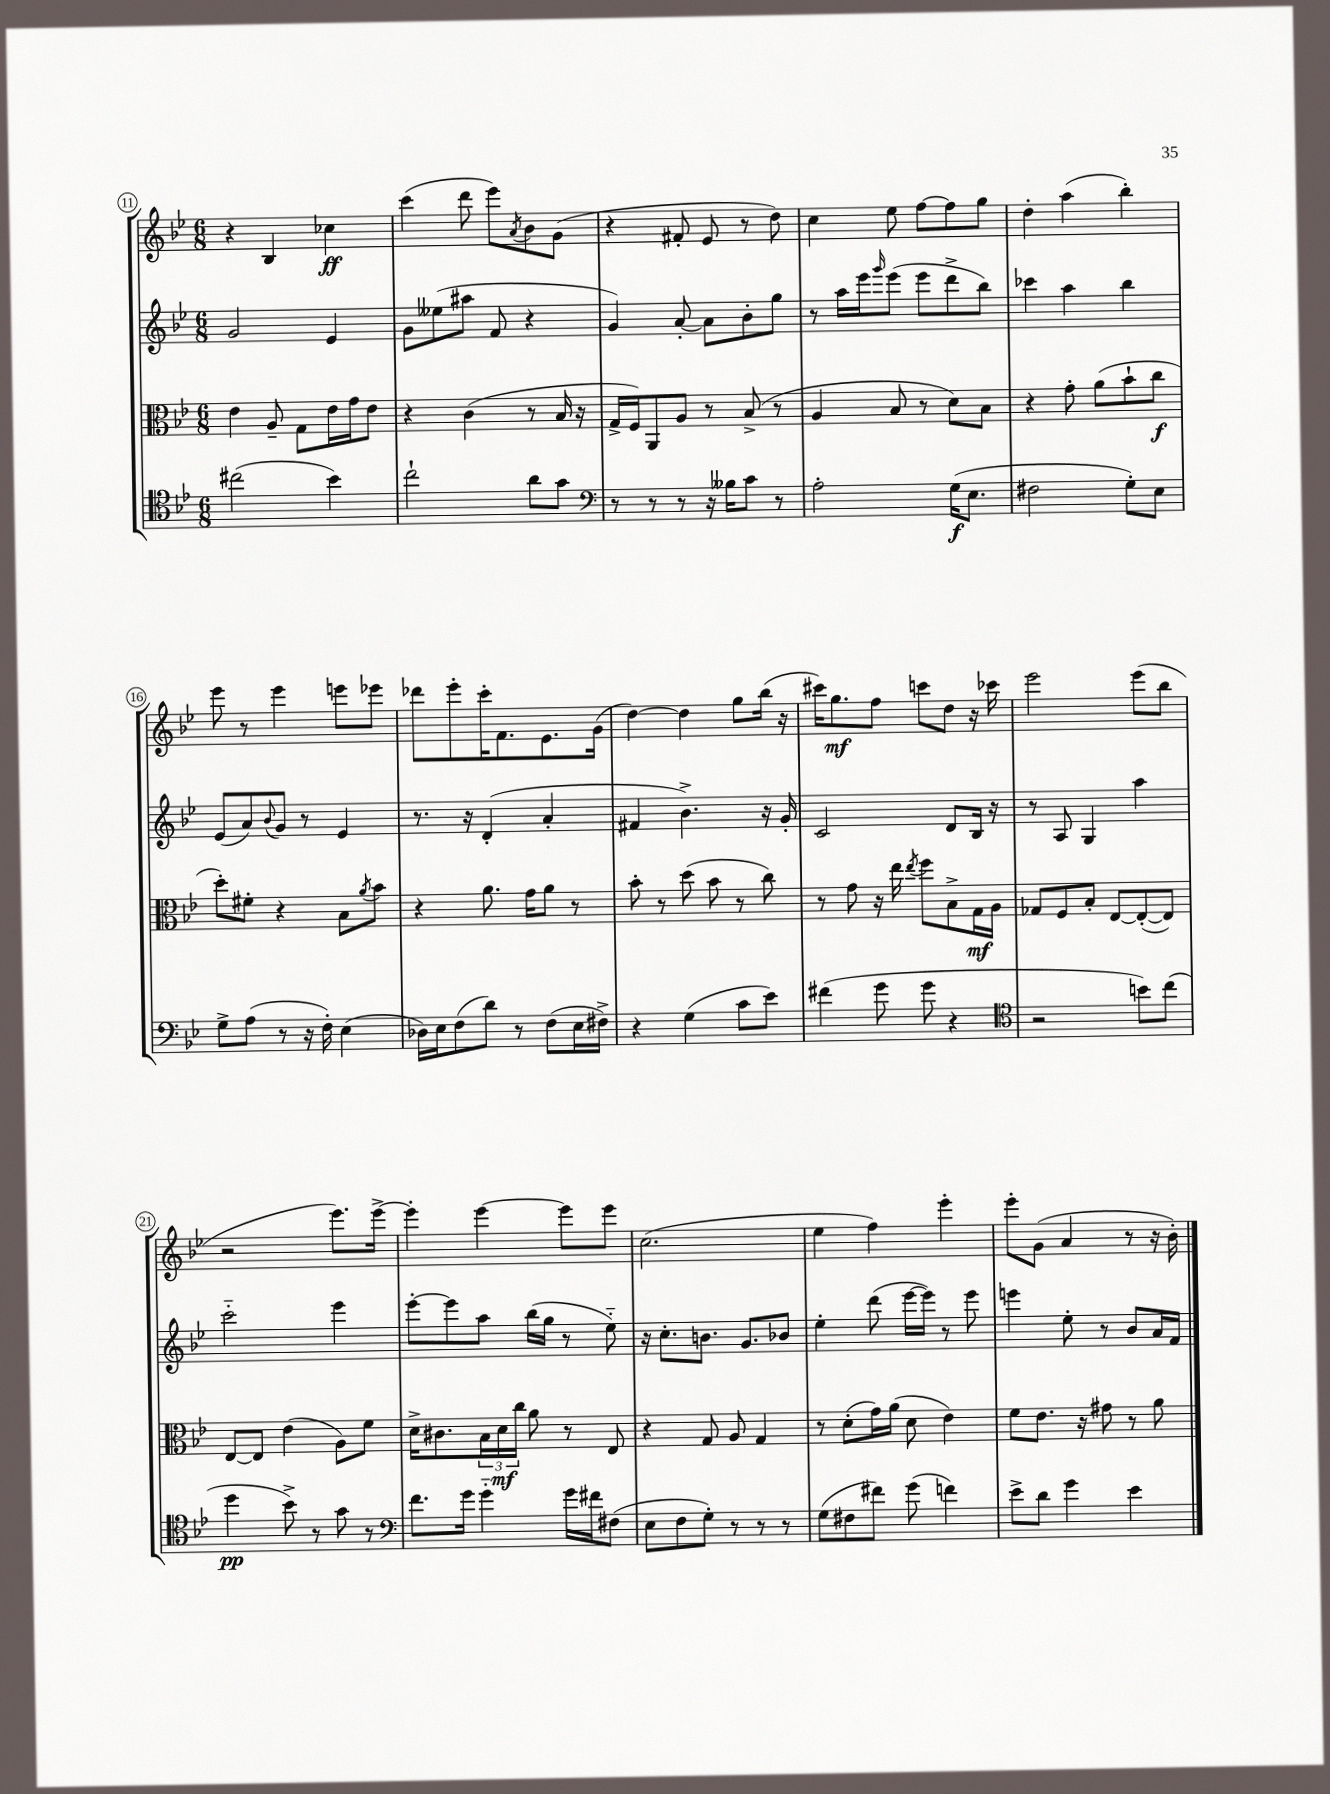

**kern	**dynam	**kern	**dynam	**kern	**kern	**dynam
*part4	*part4	*part3	*part3	*part2	*part1	*part1
*staff4	*staff4	*staff3	*staff3	*staff2	*staff1	*staff1
*clefC4	*	*clefC3	*	*clefG2	*clefG2	*
*k[b-e-]	*	*k[b-e-]	*	*k[b-e-]	*k[b-e-]	*
*M6/8	*	*M6/8	*	*M6/8	*M6/8	*
=11	=11	=11	=11	=11	=11	=11
(2cc#X\	.	4e-\	.	2g/	4r	.
.	.	8A~/	.	.	4B-/	.
.	.	8G\L	.	.	.	.
4b-\)	.	16e-\L	.	4e-/	4cc-X\	ff
.	.	16g\J	.	.	.	.
.	.	8e-\J	.	.	.	.
=12	=12	=12	=12	=12	=12	=12
2cc`\	.	4r	.	8g\L	(4ccc\	.
.	.	.	.	(8ee--X\	.	.
.	.	(4c\	.	8aa#X\J	8ddd\	.
.	.	.	.	8f/	8eee-\L)	.
.	.	.	.	.	8qa/	.
8a\L	.	8r	.	4r	8b-\	.
8g\J	.	16B-/	.	.	(8g\J	.
.	.	16r	.	.	.	.
=13	=13	=13	=13	=13	=13	=13
*clefF4	*	*	*	*	*	*
8r	.	16G^/LL	.	4g/)	4r	.
.	.	16F/J)	.	.	.	.
8r	.	8AA/	.	.	.	.
8r	.	8A/J	.	[8a'/	8f#X'/	.
16r	.	8r	.	8a\L]	8e-/	.
16B--X\KL	.	.	.	.	.	.
8c\J	.	(8B-^/	.	8b-'\	8r	.
8r	.	8r	.	8gg\J	8dd\)	.
=14	=14	=14	=14	=14	=14	=14
2A'\	.	4A/	.	8r	4cc\	.
.	.	.	.	16aa\LL	.	.
.	.	.	.	16eee-\J	.	.
.	.	.	.	16qqggg/	.	.
.	.	8B-/	.	(8eee-\J	8ee-\	.
.	.	8r	.	8eee-\L	[8ff\L	.
(16G\KL	f	8d\L)	.	8ddd^\	8ff\]	.
8.E-\J	.	.	.	.	.	.
.	.	8B-\J	.	8bb-\J)	8gg\J	.
=15	=15	=15	=15	=15	=15	=15
2F#X\	.	4r	.	4ccc-X\	4dd'\	.
.	.	8g'\	.	4aa\	(4aa\	.
.	.	(8a\L	.	.	.	.
8G'\L)	.	8b-`\	.	4bb-\	4bb-'\)	.
8E-\J	.	8cc\J	f	.	.	.
!!LO:LB:g=z
=16	=16	=16	=16	=16	=16	=16
8G^\L	.	8dd'\L)	.	(8e-/L	8eee-\	.
(8A\J	.	8f#X'\J	.	8a/)	8r	.
.	.	.	.	8qqb-/	.	.
8r	.	4r	.	8g/J	4eee-\	.
16r	.	.	.	8r	.	.
16F'\)	.	.	.	.	.	.
(4E-\	.	8B-\L	.	4e-/	8eeen\L	.
.	.	8qa/	.	.	.	.
.	.	8b-\J	.	.	8eee-X\J	.
=17	=17	=17	=17	=17	=17	=17
16D-X\LL)	.	4r	.	8.r	8ddd-X\L	.
16E-\J	.	.	.	.	.	.
(8F\	.	.	.	.	8eee-'\	.
.	.	.	.	16r	.	.
8d\J)	.	8.a\	.	(4d'/	16ccc'\K	.
.	.	.	.	.	8.f\	.
8r	.	.	.	.	.	.
.	.	16g\KL	.	.	.	.
(8F\L	.	8a\J	.	4a'/	8.e-\	.
16E-\L	.	8r	.	.	.	.
16F#X^\JJ)	.	.	.	.	(16g\Jk	.
=18	=18	=18	=18	=18	=18	=18
4r	.	8b-'\	.	4f#X/	[4dd\)	.
.	.	8r	.	.	.	.
(4G\	.	(8dd\	.	4.b-^\)	4dd\]	.
.	.	8b-\	.	.	.	.
8c\L	.	8r	.	.	8gg\L	.
8e-\J)	.	8cc\)	.	16r	(16bb-\Jk	.
.	.	.	.	16g'/	16r	.
=19	=19	=19	=19	=19	=19	=19
(4f#X\	.	8r	.	2c/	16ccc#X\KL)	.
.	.	.	.	.	8.gg\	mf
.	.	8g\	.	.	.	.
8g\	.	16r	.	.	8ff\J	.
.	.	16ee-\	.	.	.	.
.	.	8qee-/	.	.	.	.
8g\	.	8ff\L	.	.	8cccn\L	.
4r	.	8B-^\	.	8d/L	8dd\J	.
.	.	16G\L	mf	16B-/Jk	16r	.
.	.	16A\JJ	.	16r	16ccc-X\	.
=20	=20	=20	=20	=20	=20	=20
*clefC4	*	*	*	*	*	*
2r	.	8G-X/L	.	8r	2eee-\	.
.	.	8F/	.	8A/	.	.
.	.	8B-'/J	.	4G/	.	.
.	.	[8E-/L	.	.	.	.
8bn\L)	.	(8E-'/_	.	4aa\	(8eee-\L	.
(8cc\J	.	8E-/J])	.	.	8bb-\J	.
!!LO:LB:g=z
=21	=21	=21	=21	=21	=21	=21
4dd\	pp	[8E-/L	.	2ccc\	2r	.
.	.	8E-/J]	.	.	.	.
8b-^\)	.	(4e-\	.	.	.	.
8r	.	.	.	.	.	.
8g\	.	8A\L)	.	4eee-\	8.eee-\L)	.
8r	.	8f\J	.	.	.	.
.	.	.	.	.	[16eee-^\Jk	.
=22	=22	=22	=22	=22	=22	=22
*clefF4	*	*	*	*	*	*
8.f\L	.	16d^\KL	.	[8eee-'\L	4eee-'\]	.
.	.	8.c#X\	.	.	.	.
.	.	.	.	8eee-\]	.	.
16g\Jk	.	.	.	.	.	.
4g\	.	24B-\L	.	8aa\J	[4eee-\	.
.	.	24d\	mf	.	.	.
.	.	24cc\JJ	.	.	.	.
.	.	8a\	.	(16bb-\LL	.	.
.	.	.	.	16gg\JJ	.	.
16g\LL	.	8r	.	8r	8eee-\L]	.
16f#X\J	.	.	.	.	.	.
(8F#X\J	.	8E-/	.	8ee-\)	8eee-\J	.
=23	=23	=23	=23	=23	=23	=23
8E-\L	.	4r	.	16r	(2.cc\	.
.	.	.	.	8.cc'\L	.	.
8F\	.	.	.	.	.	.
8G'\J)	.	8G/	.	8.bn\J	.	.
8r	.	8A/	.	.	.	.
.	.	.	.	8.g/L	.	.
8r	.	4G/	.	.	.	.
8r	.	.	.	8b-X/J	.	.
=24	=24	=24	=24	=24	=24	=24
(8G\L	.	8r	.	4ee-'\	4ee-\	.
8F#X\	.	(8d'\L	.	.	.	.
8f#X\J)	.	16g\L)	.	(8ddd\	4ff\)	.
.	.	(16a\JJ	.	.	.	.
(8g\	.	8d\	.	[16eee-\LL	.	.
.	.	.	.	16eee-\JJ])	.	.
4fn\)	.	4e-\)	.	8r	4eee-'\	.
.	.	.	.	8eee-\	.	.
=25	=25	=25	=25	=25	=25	=25
8e-^\L	.	8f\L	.	4eeen\	8eee-'\L	.
8d\J	.	8.e-\J	.	.	(8g\J	.
4g\	.	.	.	8ee-'\	4a/	.
.	.	16r	.	.	.	.
.	.	8g#X\	.	8r	.	.
4e-\	.	8r	.	8b-/L	8r	.
.	.	8a\	.	16a/L	16r	.
.	.	.	.	16f/JJ	16b-'\)	.
==	==	==	==	==	==	==
*-	*-	*-	*-	*-	*-	*-
